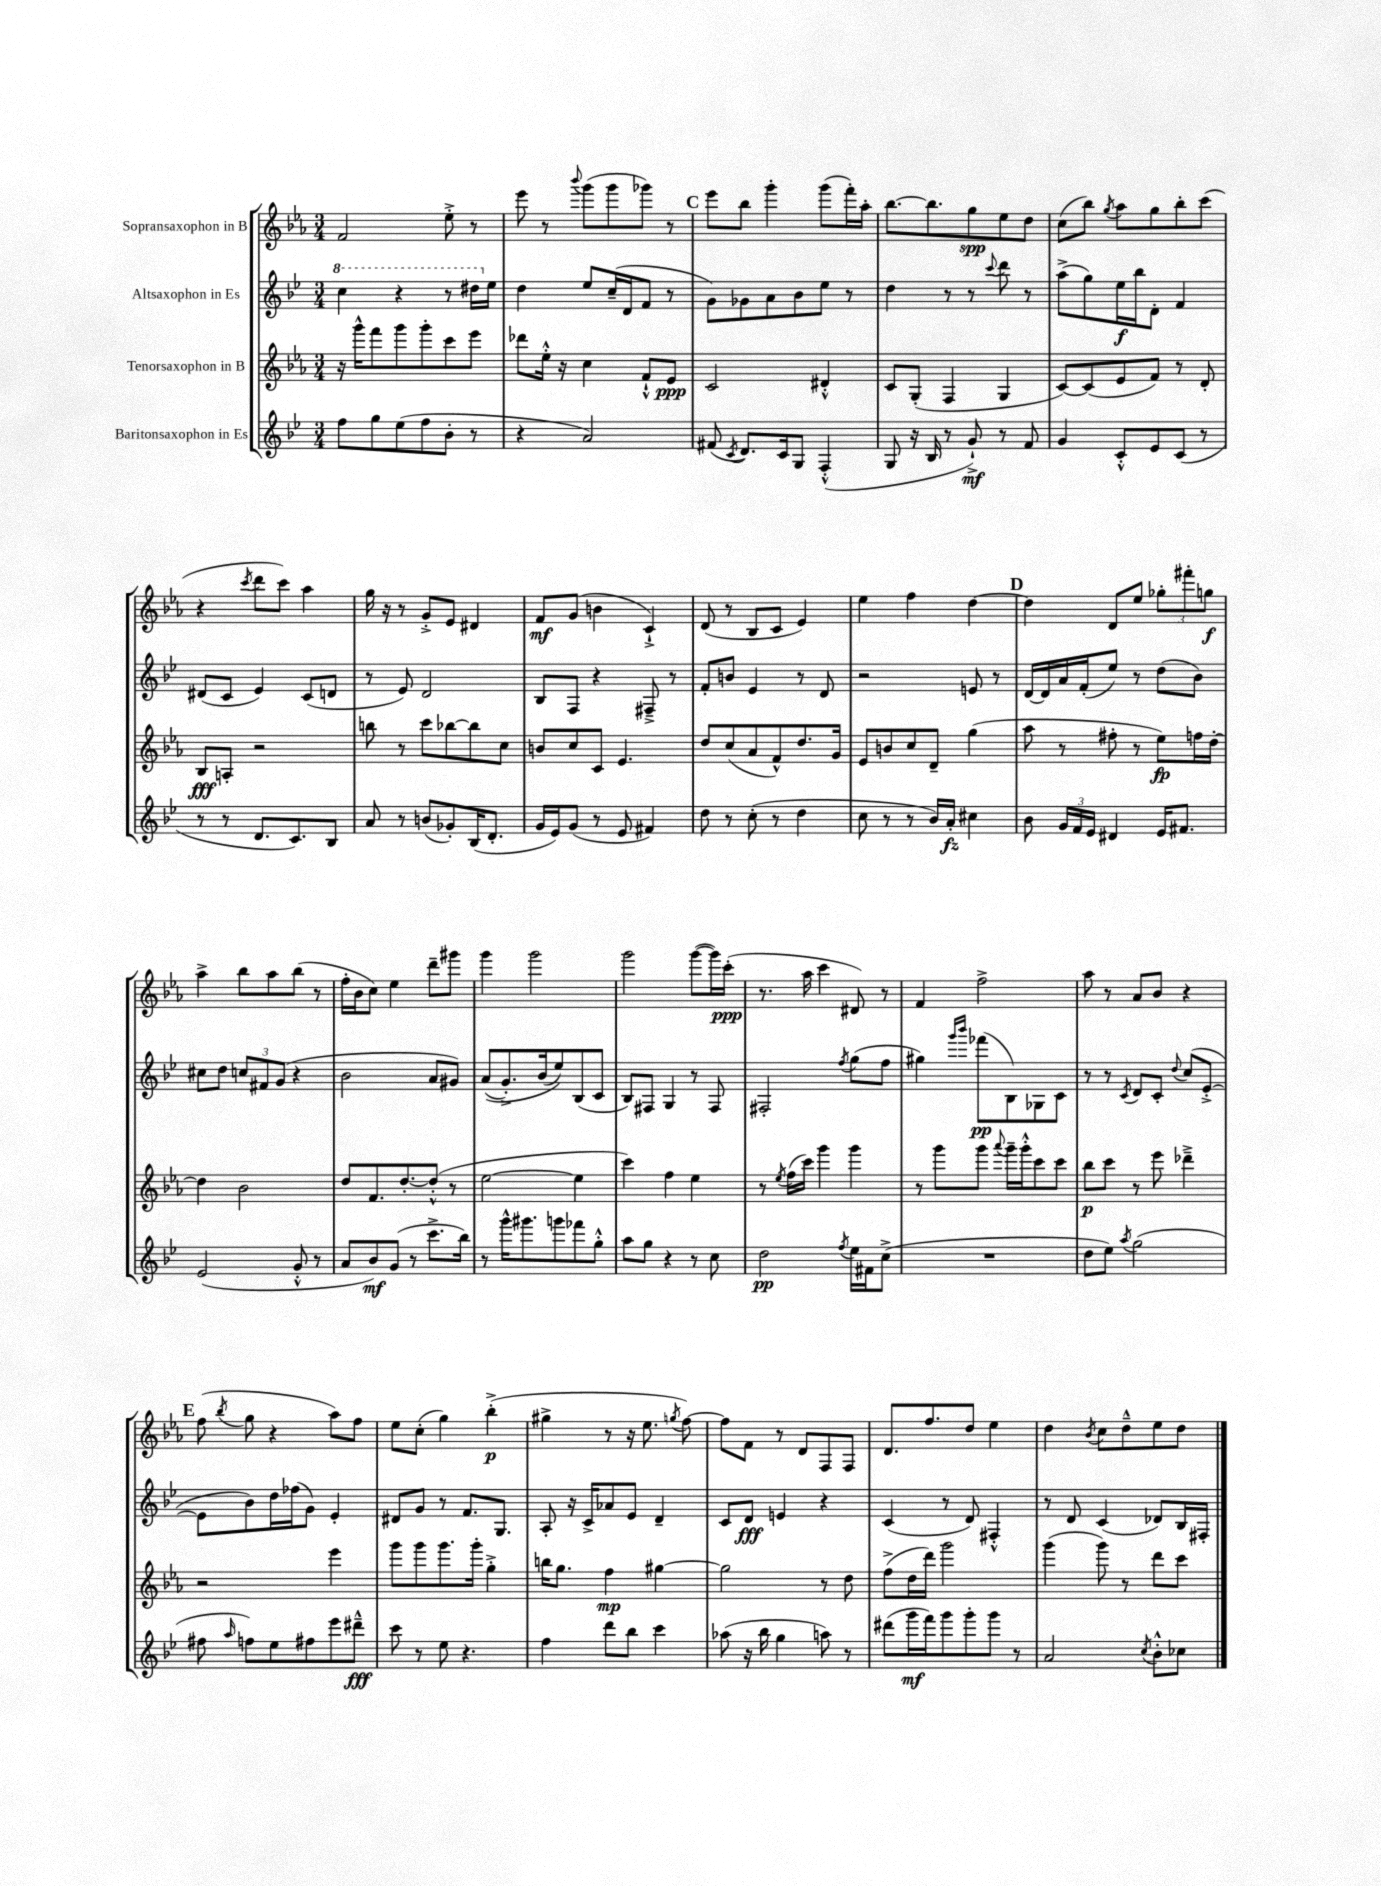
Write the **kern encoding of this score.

**kern	**kern	**kern	**kern
*staff4	*staff3	*staff2	*staff1
*clefG2	*clefG2	*clefG2	*clefG2
*k[b-e-]	*k[b-e-a-]	*k[b-e-]	*k[b-e-a-]
*M3/4	*M3/4	*M3/4	*M3/4
8ff\L	16r	4ccc\	2f/
.	16ggg^^\LK	.	.
8gg\	8fff\	.	.
(8ee-\	8ggg\	4r	.
8ff\	8ggg'\	.	.
8b-'\J	8ccc\	8r	8ee-'^\
8r	8eee-\J	16ddd#\LL	8r
.	.	16ee-\JJ	.
=	=	=	=
4r	8ddd-\L	4dd\	8eee-\
.	16ee-'^^\Jk	.	8r
.	16r	.	.
.	.	.	8qqbbb-/
2a/)	4cc\	8ee-/L	(8ggg\L
.	.	(16cc~/L	8ggg\
.	.	16d/J	.
.	8f`^^/L	8f/J	8ggg-\J)
.	8e-/J	8r	8r
=	=	=	=
(8f#/	2c/	8g\L)	8eee-\L
8qc/	.	.	.
8.d/L)	.	8g-\	8bb-\J
.	.	8a\	4ggg'\
16c/k	.	.	.
8G/J	.	8b-\	.
(4F'^^/	4d#'^^/	8ee-\J	(8ggg\L
.	.	8r	16fff'\L)
.	.	.	16aa-'\JJ
=	=	=	=
8G/	8c/L	4dd\	[8.bb-\L
16r	(8G'/J	.	.
16B-/	.	.	8.bb-\]
8r	4F/	8r	.
8g`^/)	.	8r	8gg\
.	.	8qqccc/	.
8r	4G/	8ddd\	8ee-\
8f/	.	8r	8dd\J
=	=	=	=
4g/	[8c/L)	(8aa^\L	(8cc\L
.	(8c/]	8gg\)	8bb-\J)
.	.	.	8qgg/
8c'^^/L	8e-/	16ee-\L	8aa-\L
.	.	16bb-\J	.
8e-/	8f/J)	8d'\J	8gg\
(8c/J	8r	4f/	8bb-'\
8r	8d'/	.	(8ccc\J
=	=	=	=
8r	8B-/L	(8d#/L	4r
8r	8A'/J	8c/J	.
.	.	.	8qccc/
8.d/L	2r	4e-/)	8ddd\L
.	.	.	8ccc\J)
8.c/)	.	.	.
.	.	(8c/L	4aa-\
8B-/J	.	8d/J	.
=	=	=	=
8a/	8bb\	8r	16gg\
.	.	.	16r
8r	8r	8e-/)	8r
(8b/L	8ccc\L	2d/	8g'^/L
8g-'/)	[8bb-\	.	8e-/J
(16B-/K	8bb-\]	.	4d#/
8.d'/J	.	.	.
.	8cc\J	.	.
=	=	=	=
16g/LL	8b/L	8B-/L	8f/L
16e-/J)	.	.	.
(8g/J	8cc/	8F/J	(8g/J
8r	8c/J	4r	4b\
8e-/	4.e-/	.	.
4f#/)	.	8F#~^/	4c`^/)
.	.	8r	.
=	=	=	=
8dd\	8dd/L	8f'/L	(8d/
8r	(8cc/	8b/J	8r
(8cc'\	8a-/	4e-/	8B-/L
8r	8f^^/)	.	8c/J
4dd\	8.dd/	8r	4e-/)
.	.	8d/	.
.	16g/Jk	.	.
=	=	=	=
8cc\	8e-/L	2r	4ee-\
8r	8b/	.	.
8r	8cc/	.	4ff\
16b-/LL)	8d~/J	.	.
16a'/JJ	.	.	.
4cc#\	(4gg\	8e/	[4dd\
.	.	8r	.
=	=	=	=
8b-\	8aa-\	[16d/LL	4dd\]
.	.	16d/]	.
24g/LL	8r	16a/	.
24f/	.	.	.
.	.	(16f'/J	.
24e-/JJ	.	.	.
4d#/	8ff#'\	8ee-/J)	8d/L
.	8r	8r	8ee-/J
16e-/LK	8ee-\L)	(8dd\L	12gg-'\L
8.f#/J	.	.	.
.	.	.	12fff#'\
.	16ff\L	8b-\J)	.
.	.	.	12gg\J
.	[16dd'\JJ	.	.
=	=	=	=
(2e-/	4dd\]	8cc#\L	4aa-^\
.	.	8dd\J	.
.	2b-\	12cc/L	8bb-\L
.	.	12f#/	.
.	.	.	8aa-\
.	.	(12g/J	.
8g'^^/	.	4r	(8bb-\J
8r	.	.	8r
=	=	=	=
8a/L	8dd/L	2b-\	16ff'\LL
.	.	.	16b-\J
8b-/)	8.f/	.	8cc\J)
(8g/J	.	.	4ee-\
.	[8.dd'/	.	.
8r	.	.	.
8.ccc^\L	(8dd'^^/]J	8a/L	8ddd~\L
.	8r	8g#/J)	8ggg#\J
16bb-\Jk)	.	.	.
=	=	=	=
8r	[2ee-\	&((8a/L	4ggg\
16ggg^^\LK	.	8.g'^/)	.
8.ggg#\	.	.	.
.	.	.	2ggg\
.	.	(16b-/k	.
8ggg\	.	8ee-/)&)	.
8fff-\	4ee-\]	(8B-/	.
8gg'^^\J	.	8c/J	.
=	=	=	=
8aa\L	4ccc\)	8B-/L)	2ggg\
8gg\J	.	8F#/J	.
4r	4ff\	4G/	.
8r	4ee-\	8r	([8ggg\L
8cc\	.	8F#/	16ggg\]L)
.	.	.	(16ccc'\JJ
=	=	=	=
2dd\	8r	2F#'/	8.r
.	8qee-/	.	.
.	(16ff\LL	.	.
.	16ccc\JJ)	.	16aa-\
.	4ggg\	.	4ccc\
8qff/	.	8qff/	.
16ee-\LL	4ggg\	(8gg\L	8d#/)
16f#\J	.	.	.
(8cc^\J	.	8ff\J	8r
=	=	=	=
2.r	8r	4gg#\)	4f/
.	8ggg\L	.	.
.	.	16qqggg/LL	.
.	.	16qqbbb-/JJ	.
.	8ggg\J	(8fff-\L	2ff^\
.	8qqaaa-/	.	.
.	16ggg~\LL	8B-\)	.
.	16ggg'^^\J	.	.
.	8ccc\	8G-\	.
.	8ccc\J	8c\J	.
=	=	=	=
8dd\L	8bb-\L	8r	8aa-\
8ee-\J)	8ccc\J	8r	8r
8qaa/	.	8qc/	.
(2gg\	8r	8d/L	8a-/L
.	8eee-\	8c'/J	8b-/J
.	.	8qqdd/	.
.	4ddd-~^\	(8cc/L	4r
.	.	[8e-'^/J	.
=	=	=	=
8ff#\	2r	8e-\]L	(8ff\
16qqaa/	.	.	8qbb-/
8ff\L)	.	8b-\)	8gg\
8ee-\	.	16dd\L	4r
.	.	(16ff-\J	.
8ff#\	.	8g\J)	.
8eee-\	4eee-\	4e-'/	8aa-\L)
8ddd#~^^\J	.	.	8ff\J
=	=	=	=
8ccc\	8ggg\L	8d#/L	8ee-\L
8r	8ggg\	8g/J	(8cc'\J
8ee-\	8.ggg\	8r	4gg\)
4.r	.	8.f/L	.
.	16ggg'\Jk	.	.
.	4gg'^\	.	(4bb-'^\
.	.	8.G/J	.
=	=	=	=
4ff\	16bb\LK	8A'/	4gg#^\
.	8.gg\J	.	.
.	.	16r	.
.	.	16c^/LK	.
8ddd\L	4ff\	8a-/	8r
8bb-\J	.	8e-/J	16r
.	.	.	8.ee-\
4ccc\	[4gg#\	4d~/	.
.	.	.	8qgg/
.	.	.	[8ff\)
=	=	=	=
(8aa-\	2gg#\]	8c/L	8ff\]L
16r	.	8d/J	8f\J
16bb-\	.	.	.
4gg\	.	4e/	8r
.	.	.	8d/L
8aa\)	8r	4r	8F/
8r	8dd\	.	8F/J
=	=	=	=
(8ddd#\L	(8ff^\L	(4c/	8.d/L
16ggg\L	16dd\L	.	.
16fff\J)	16ddd\JJ)	.	8.ff/
8ggg\	2ggg\	8r	.
8ggg'\	.	8d/)	8dd/J
8ggg\J	.	4F#'^^/	4ee-\
8r	.	.	.
=	=	=	=
2a/	(4ggg\	8r	4dd\
.	.	8d/	.
.	.	.	8qb-/
.	8ggg\)	(4c/	8cc\L
.	8r	.	8dd~^^\
8qcc/	.	.	.
8b-'^^\L	8ddd\L	8d-/L)	8ee-\
8cc-\J	8ccc\J	16B-/L	8dd\J
.	.	16F#'/JJ	.
==	==	==	==
*-	*-	*-	*-
